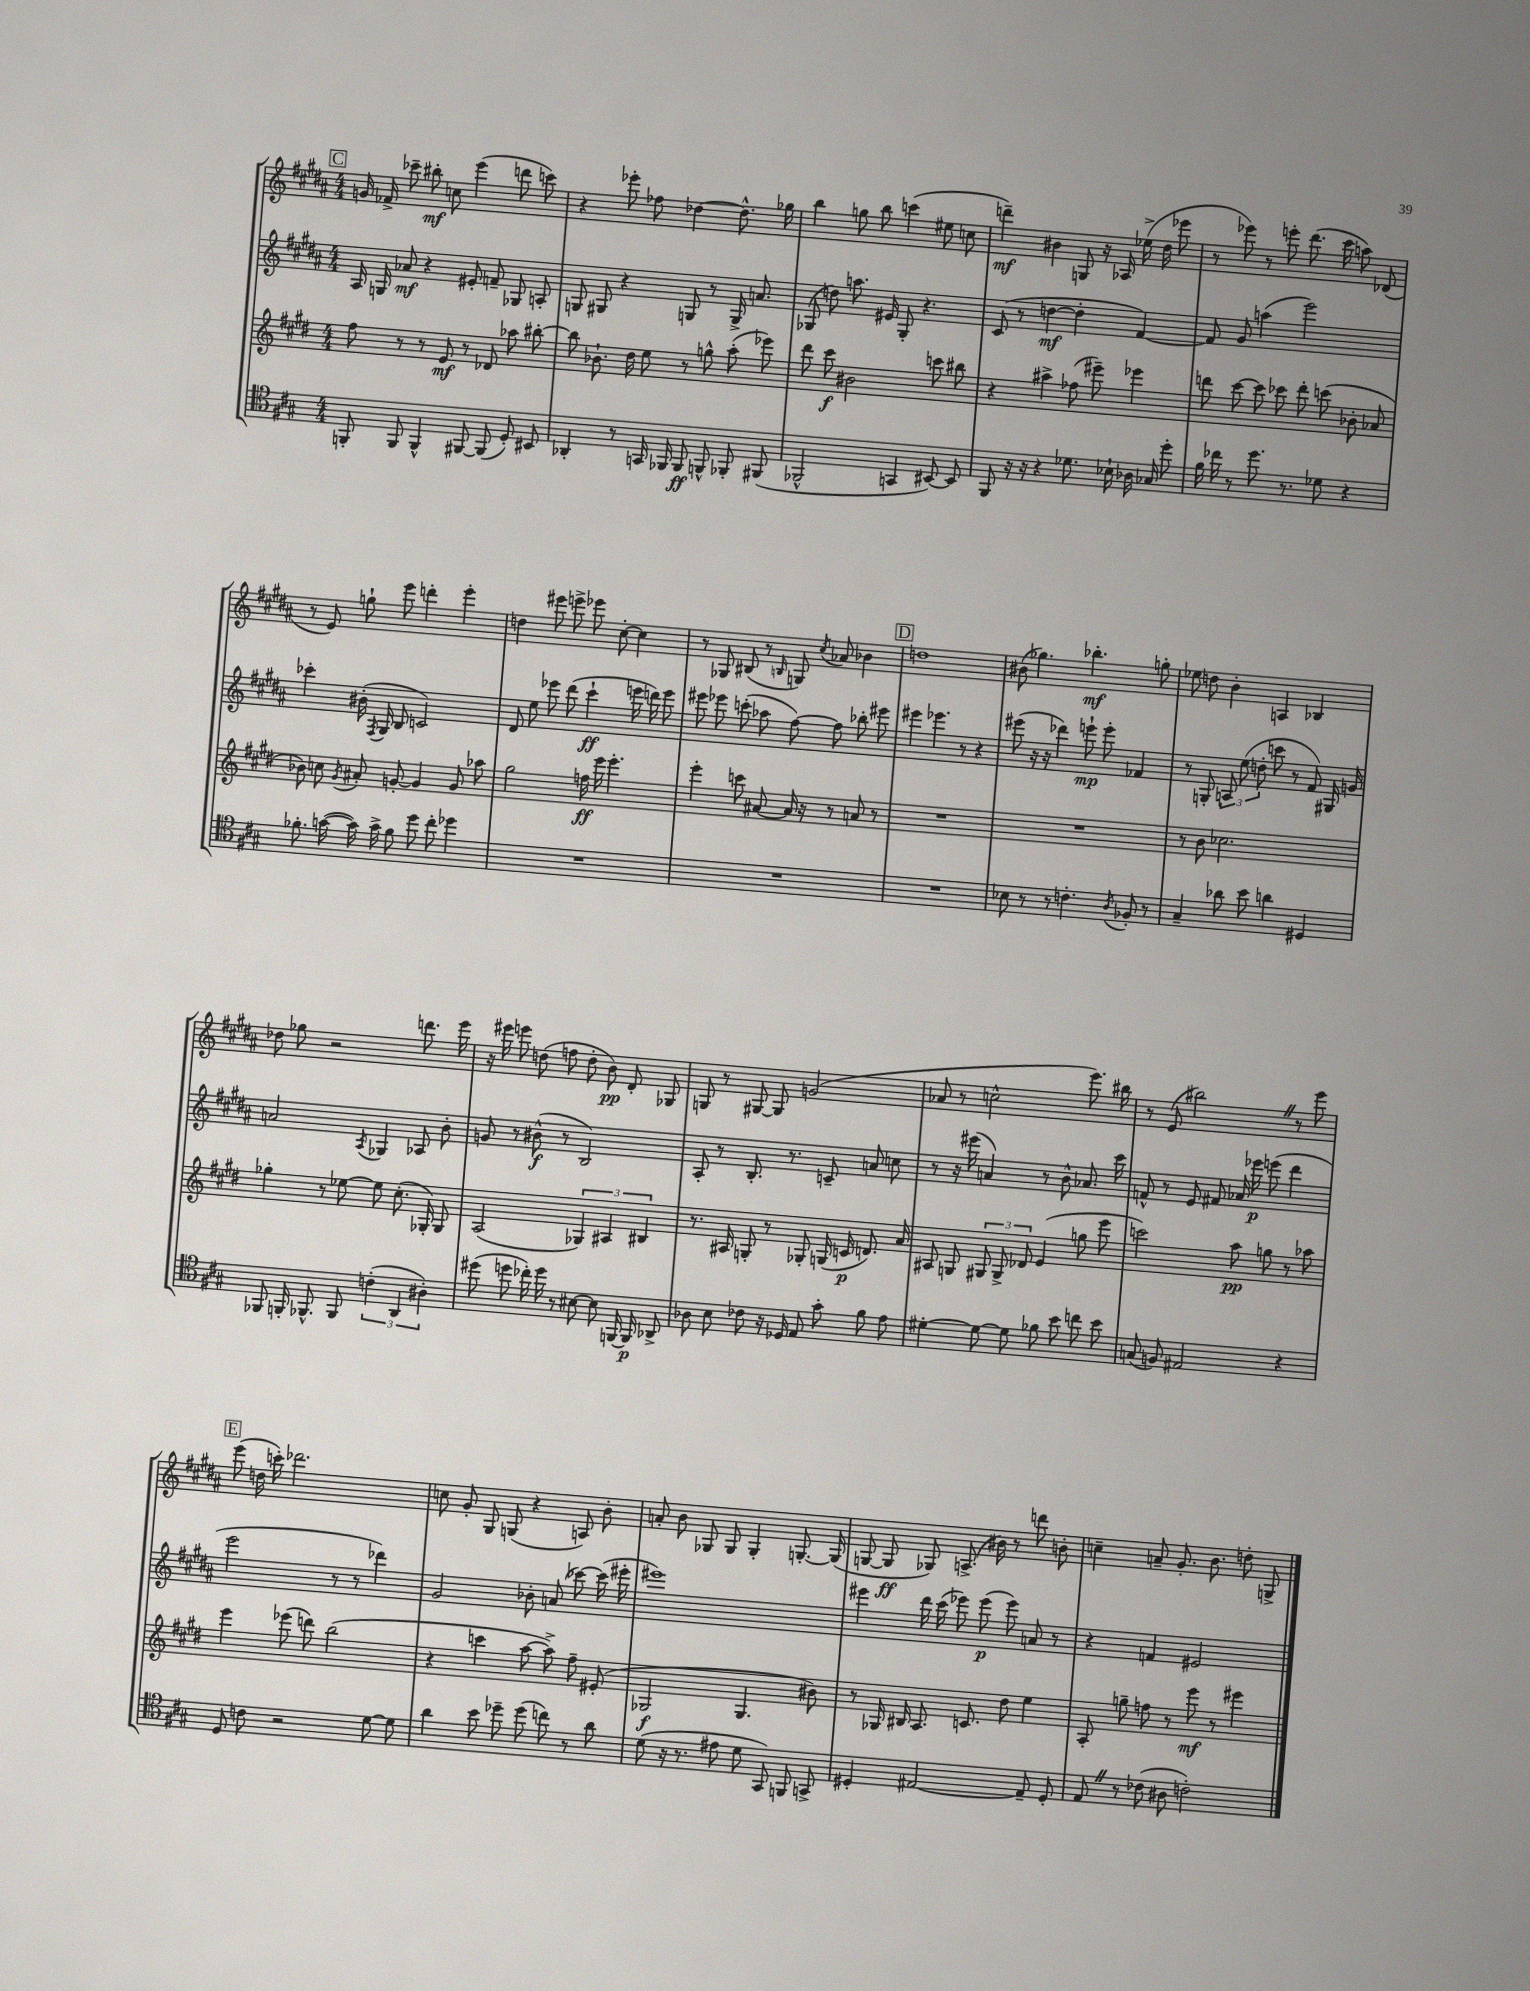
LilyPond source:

<<
\new StaffGroup <<
\new Staff = "s0" {
    \clef treble \key b \major \numericTimeSignature \time 4/4
    \autoBeamOff \mark \markup { \box "C" } g'16 fes'16-> ces'''8-- bis''8-.\mf c''8 e'''4( d'''8 c'''8) |
    r4 ees'''8-. fes''8 des''4~ des''8.-^ ges''16 |
    b''4 g''8 b''8 c'''4( eis''8 c''8 |
    d'''4--\mf) bis'4 g8 r16 aes16 ees''16->( dis''16 ees'''8 |
    r8 ees'''8) r8 e'''8-. dis'''8.( cis'''16 a''8) des'8( |
    r8 e'8) g''8-! e'''8 d'''4-. e'''4-. |
    d''4 eis'''8 e'''8-> ees'''8 cis''8~-. cis''4 |
    r8 ges8 bis8( r8 \grace { b16 } g8) \acciaccatura { cis''8 } aes'8 bes'4 |
    \mark \markup { \box "D" } d''1 |
    bis'8( ges''4.) bes''4.-.\mf g''8-. |
    ees''8 d''8 b'4-. a4 bes4 |
    des''8 ges''8 r2 d'''8. e'''16 |
    r16 eis'''16 e'''8 d''8( f''8 d''8-. b'8\pp) dis'8-. ges8 |
    g8 r8 gis8~ gis8 g'2( |
    aes'8 r8 c''2-^ e'''8.) bis''16 |
    r8 e'8( bis''2) \once \override BreathingSign.text = \markup { \musicglyph "scripts.caesura.straight" } \breathe r8 e'''8 |
    \mark \markup { \box "E" } e'''8( d''16 c'''16-.) des'''2. |
    c''8 gis'8-. gis8 g8( r4 a8) b'8-. |
    a'8-. b'8 ges8 ges8 ges4-. g8.~-. g16( |
    g8~ g8\ff ges8) a8.->( bis'16) r8 d'''8 b'8-. |
    c''4-- a'8-- gis'8.-. b'8. d''8-. g8-> \bar "|." |
}
\new Staff = "s1" {
    \clef treble \key b \major \numericTimeSignature \time 4/4
    \autoBeamOff \mark \markup { \box "C" } ais16 g16 aes'8\mf r4 eis'8-. f'8-- ges8 a8-. |
    g8 gis8 r4 g8 r8 g16-> a'8. |
    ges8( d''8) a''8. eis'16 ges8-. r4. |
    cis'8( r8 d''4~\mf d''4-. fis'4~) |
    fis'8 gis'8 a''4( e'''2) |
    ces'''4-. bis'16-.( \acciaccatura { fis8 } gis16 b8 c'2) |
    dis'8 e''8 ees'''8 dis'''8( cis'''4-!\ff e'''16 d'''16) e'''8 |
    eis'''8 ees'''8 c'''8-.( aes''8 fis''8~) fis''8 bes''8-. eis'''8 |
    \mark \markup { \box "D" } eis'''4 ees'''4. r8 r4 |
    eis'''8( r16 r16 des'''4) e'''8-!\mp e'''8-. fes'4 |
    r8 g8-. \tuplet 3/2 { a8 e''8( d''8-. } c'''8 r8 fis'8) gis16 g'16 |
    a'2 \acciaccatura { ais8 } ges4 aes8 b'8-. |
    g'8 r8 bis'8-^\f( r8 b2) |
    ais8-. r8 b8.-. r8. c'8-- a'8 c''8 |
    r8 r16 eis'''16( a'4) r8 b'8-^ aes'8. cis'''16 |
    f'8-^ r8 e'8 fis'8 aes'16 ees'''16\p e'''8( dis'''4 |
    \mark \markup { \box "E" } e'''2 r8 r8 des'''4) |
    gis'2 bes'8-. a'8( ces'''8~) ces'''16( eis'''16-. |
    eis'''1) |
    eis'''4 dis'''16 cis'''16( ees'''8) ees'''8\p( ees'''8) a'8 r8 |
    r4 f'4 eis'2 \bar "|." |
}
\new Staff = "s2" {
    \clef treble \key e \major \numericTimeSignature \time 4/4
    \autoBeamOff \mark \markup { \box "C" } fis''8 r8 r8 e'8\mf r8 des'8 aes''8 bis''8~-. |
    bis''8 bes'8.-! dis''16 e''8 r8 g''8-^ a''8-.( ees'''8) |
    dis'''8 cis'''8\f bis'2 c'''8 bis''8 |
    r4 ais''4-> fes''8( eis'''8--) ees'''4 |
    d'''8 cis'''8~ cis'''8 ces'''8 d'''8-. c'''8( bes'8-. aes'8 |
    bes'8) c''8 \acciaccatura { gis'8 } ais'8-. g'8~-. g'4 g'8 aes''8 |
    gis''2 f''16\ff e'''16 e'''4.-. |
    e'''4-. c'''8 ais'8~ ais'16 r16 r8 a'8 r8 |
    \mark \markup { \box "D" } R1 |
    R1 |
    r8 b'8 ces''2. |
    ges''4-. r8 ees''8~ ees''8 cis''8.-.( ges16-.) ges8 |
    a2( \tuplet 3/2 { ges4) ais4 bis4 } |
    r8. ais16 g8-. r8 ges8-. g16( c'16\p d'8.) a'16 |
    ais8 g8 \tuplet 3/2 { gis8 gis8-> des'8 } e'4( g''8 e'''8 |
    c'''2) a''8\pp g''8 r8 aes''8 |
    \mark \markup { \box "E" } e'''4 ees'''8( d'''8) b''2( |
    r4 c'''4 a''8~ a''8->) fis''8-- eis'8-.( |
    ges2\f ges4. bis'8) |
    r8 ges16 bis16 a8. c'8. dis''8 e''4 |
    a8-. g''8-- f''8 r8 e'''8\mf r8 eis'''4 \bar "|." |
}
\new Staff = "s3" {
    \clef tenor \key a \major \numericTimeSignature \time 4/4
    \autoBeamOff \mark \markup { \box "C" } f,8-. f,8 f,4-^ fis,8~ fis,8( d8-.) bis,8 |
    aes,4-. r8 g,16 fes,16 fes,8\ff f,8-^ fes,8-. fis,8( |
    fes,2-^ g,4 bis,8~) bis,8 |
    fis,8 r16 r16 r4 des'8. bes16-! aes16 ges16 d''8-. |
    fis'16 ces''16 r8 d''8. r8. des'8 r4 |
    fes'8.-. g'16~( g'16) g'16-> fes'8 d''8 cis''8-. des''4 |
    R1 |
    R1 |
    \mark \markup { \box "D" } R1 |
    bes8 r8 r8 c'4.-. \acciaccatura { a8 } fes8-. r8 |
    gis4-- aes'8 b'8 a'4 dis4 |
    fes,8 f,16-. fes,8.-^ fes,8 \tuplet 3/2 { c'4-.( a,4 ais4-.) } |
    dis''8( d''8 ces''16-.) d''16 r8 bis8~ bis8 f,16~ f,16\p aes,8-> |
    aes8 b8 ces'8 r16 des16 e8 gis'8-. fis'8 e'8 |
    dis'4~-. dis'8~ dis'8 fes'8 b'8 c''8 b'8 |
    g8( f8) eis2 r4 |
    \mark \markup { \box "E" } d8 c'8 r2 d'8~ d'8 |
    a'4 b'8 des''8-- des''8( c''8) r8 a'8 |
    d'8( r16 r8. eis'8 d'8 gis,8) f,8 g,8-> |
    dis4-. eis2~ eis8-- dis8-. |
    e8 \once \override BreathingSign.text = \markup { \musicglyph "scripts.caesura.straight" } \breathe r8 ces'8( ais8 c'2-.) \bar "|." |
}
>>
>>
\layout { \context { \Score \remove "Bar_number_engraver" } }
